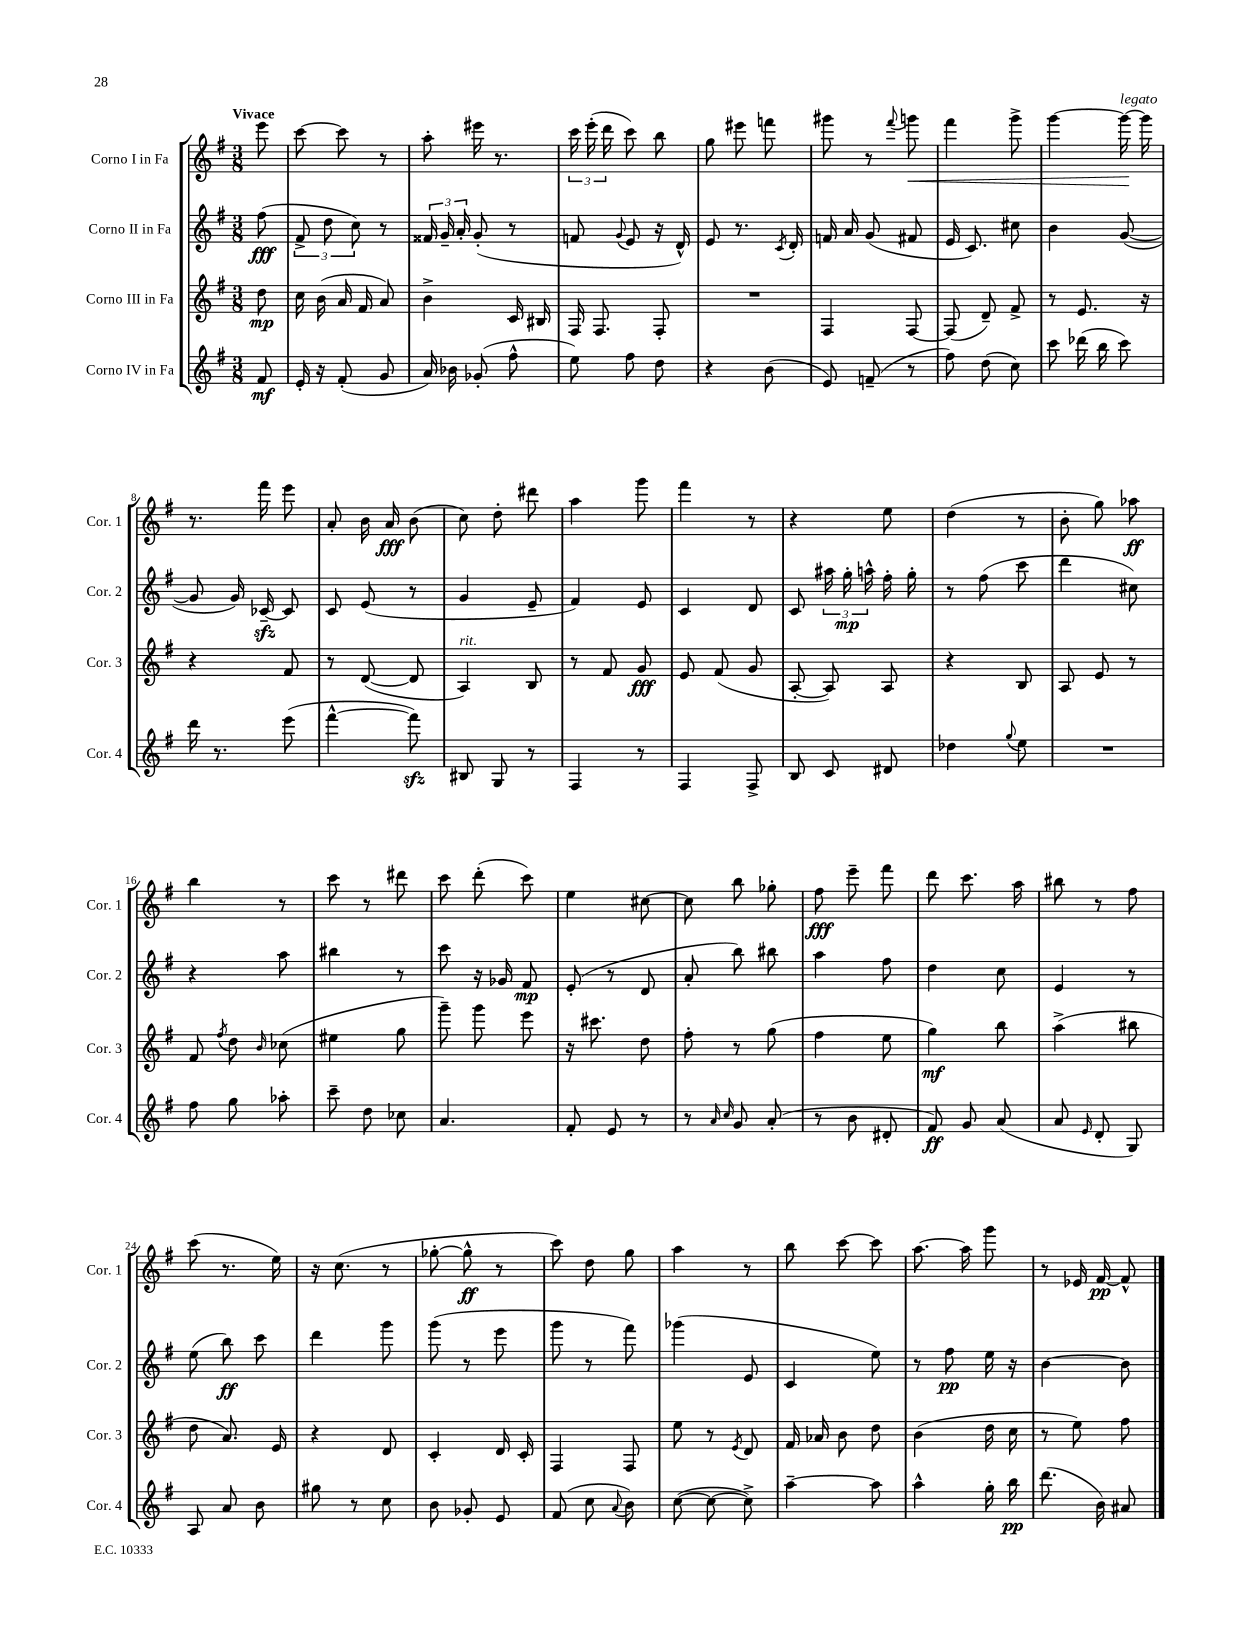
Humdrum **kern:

**kern	**kern	**kern	**kern
*staff4	*staff3	*staff2	*staff1
*clefG2	*clefG2	*clefG2	*clefG2
*k[f#]	*k[f#]	*k[f#]	*k[f#]
*M3/8	*M3/8	*M3/8	*M3/8
8f#/	8dd\	(8ff#\	8eee\
=	=	=	=
16e'/	16cc\	12f#^/	[8ccc\
16r	(16b\	.	.
.	.	12dd\	.
(8f#'/	16a/	.	8ccc\]
.	.	12cc\)	.
.	16f#/	.	.
8g/	8a/)	8r	8r
=	=	=	=
16a/)	4b^\	24f##/	8aa'\
.	.	24g~/	.
16b-\	.	.	.
.	.	24a'/	.
(8g-'/	.	(8g'/	16eee#\
.	.	.	8.r
8ff#^^\	16c/	8r	.
.	16B#/	.	.
=	=	=	=
8ee\)	16F#/	8f/	24ccc\
.	.	.	(24eee'\
.	8.F#/	.	.
.	.	.	24ddd\
.	.	8qqg/	.
8ff#\	.	8e/	8ccc\)
8dd\	8F#'/	16r	8bb\
.	.	16d^^/)	.
=	=	=	=
4r	4.r	8e/	8gg\
.	.	8.r	8eee#\
(8b\	.	.	8fff\
.	.	8qc/	.
.	.	16d'/	.
=	=	=	=
8e/)	4F#/	16f/	8ggg#\
.	.	16a/	.
(8f~/	.	(8g/	8r
.	.	.	8qqfff#/
8r	[8F#/	8f#/	8ggg\
=	=	=	=
8ff#\)	(8F#/]	16e/	4fff#\
.	.	8.c/)	.
(8dd\	8d~/)	.	.
8cc\)	8f#^/	8cc#\	8ggg^\
=	=	=	=
8ccc\	8r	4b\	[4ggg\
(16ddd-\	8.e/	.	.
16bb\	.	.	.
8ccc\)	.	([8g/	16ggg\_
.	16r	.	16ggg\]
=	=	=	=
16ddd\	4r	8g/]	8.r
8.r	.	.	.
.	.	16g/)	.
.	.	[16c-~/	16fff#\
(8eee\	8f#/	8c-/]	8eee\
=	=	=	=
[4fff#^^\	8r	8c/	8a'/
.	([8d/	(8e/	16b\
.	.	.	16a/
8fff#\])	8d/]	8r	(8b\
=	=	=	=
8B#/	4A/)	4g/	8cc\)
8G/	.	.	8dd'\
8r	8B/	8e~/	8ddd#\
=	=	=	=
4F#/	8r	4f#/)	4aa\
.	8f#/	.	.
8r	8g/	8e/	8ggg\
=	=	=	=
4F#/	8e/	4c/	4fff#\
.	(8f#/	.	.
8F#^/	8g/	8d/	8r
=	=	=	=
8B/	[8A'/	8c/	4r
8c/	8A/])	24aa#\	.
.	.	24gg'\	.
.	.	24aa^^\	.
8d#/	8A/	16ff#'\	8ee\
.	.	16gg'\	.
=	=	=	=
4dd-\	4r	8r	(4dd\
.	.	(8ff#\	.
8qqgg/	.	.	.
8ee\	8B/	8ccc\	8r
=	=	=	=
4.r	8A/	4ddd\	8b'\
.	8e/	.	8gg\)
.	8r	8cc#\)	8aa-\
=	=	=	=
8ff#\	8f#/	4r	4bb\
.	8qff#/	.	.
8gg\	8dd\	.	.
.	16qqb/	.	.
8aa-'\	(8cc-\	8aa\	8r
=	=	=	=
8ccc~\	4ee#\	4bb#\	8ccc\
8dd\	.	.	8r
8cc-\	8gg\	8r	8ddd#\
=	=	=	=
4.a/	8ggg~\)	8ccc\	8ccc\
.	8ggg\	16r	(8ddd'\
.	.	16g-/	.
.	8eee\	8f#/	8ccc\)
=	=	=	=
8f#'/	16r	(8e'/	4ee\
.	8.ccc#\	.	.
8e/	.	8r	.
8r	8dd\	8d/	[8cc#\
=	=	=	=
8r	8ff#'\	8a'/	8cc#\]
16qqa/	.	.	.
16qqcc/	.	.	.
8g/	8r	8bb\)	8bb\
(8a'/	(8gg\	8bb#\	8gg-'\
=	=	=	=
8r	4ff#\	4aa\	8ff#\
8b\	.	.	8eee~\
8d#'/	8ee\	8ff#\	8fff#\
=	=	=	=
8f#/)	4gg\)	4dd\	8ddd\
8g/	.	.	8.ccc\
(8a/	8bb\	8cc\	.
.	.	.	16aa\
=	=	=	=
8a/	(4aa^\	4e/	8bb#\
16qqe/	.	.	.
8d'/	.	.	8r
8G/)	8bb#\	8r	8ff#\
=	=	=	=
8A/	8dd\	(8ee\	(8ccc\
8a/	8.a/)	8bb\)	8.r
8b\	.	8ccc\	.
.	16e/	.	16ee\)
=	=	=	=
8gg#\	4r	4ddd\	16r
.	.	.	(8.cc\
8r	.	.	.
8cc\	8d/	8ggg\	8r
=	=	=	=
8b\	4c'/	(8ggg\	[8gg-'\
8g-'/	.	8r	8gg-^^\]
8e/	16d/	8eee\	8r
.	16c'/	.	.
=	=	=	=
(8f#/	4F#/	8ggg\	8ccc\)
8cc\	.	8r	8dd\
8qqa/	.	.	.
8b\)	8F#/	8fff#\)	8gg\
=	=	=	=
([8cc\	8ee\	(4ggg-\	4aa\
8cc\_	8r	.	.
.	8qe/	.	.
8cc^\])	8d/	8e/	8r
=	=	=	=
[4aa~\	16f#/	4c/	8bb\
.	16a-/	.	.
.	8b\	.	[8ccc\
8aa\]	8dd\	8ee\)	8ccc\]
=	=	=	=
4aa^^\	(4b\	8r	[8.aa\
.	.	8ff#\	.
.	.	.	16aa\]
16gg'\	16dd\	16ee\	8ggg\
16bb\	16cc\	16r	.
=	=	=	=
(8.ddd\	8r	[4b\	8r
.	8ee\)	.	16e-/
16b\)	.	.	[16f#/
8a#/	8ff#\	8b\]	8f#^^/]
==	==	==	==
*-	*-	*-	*-
